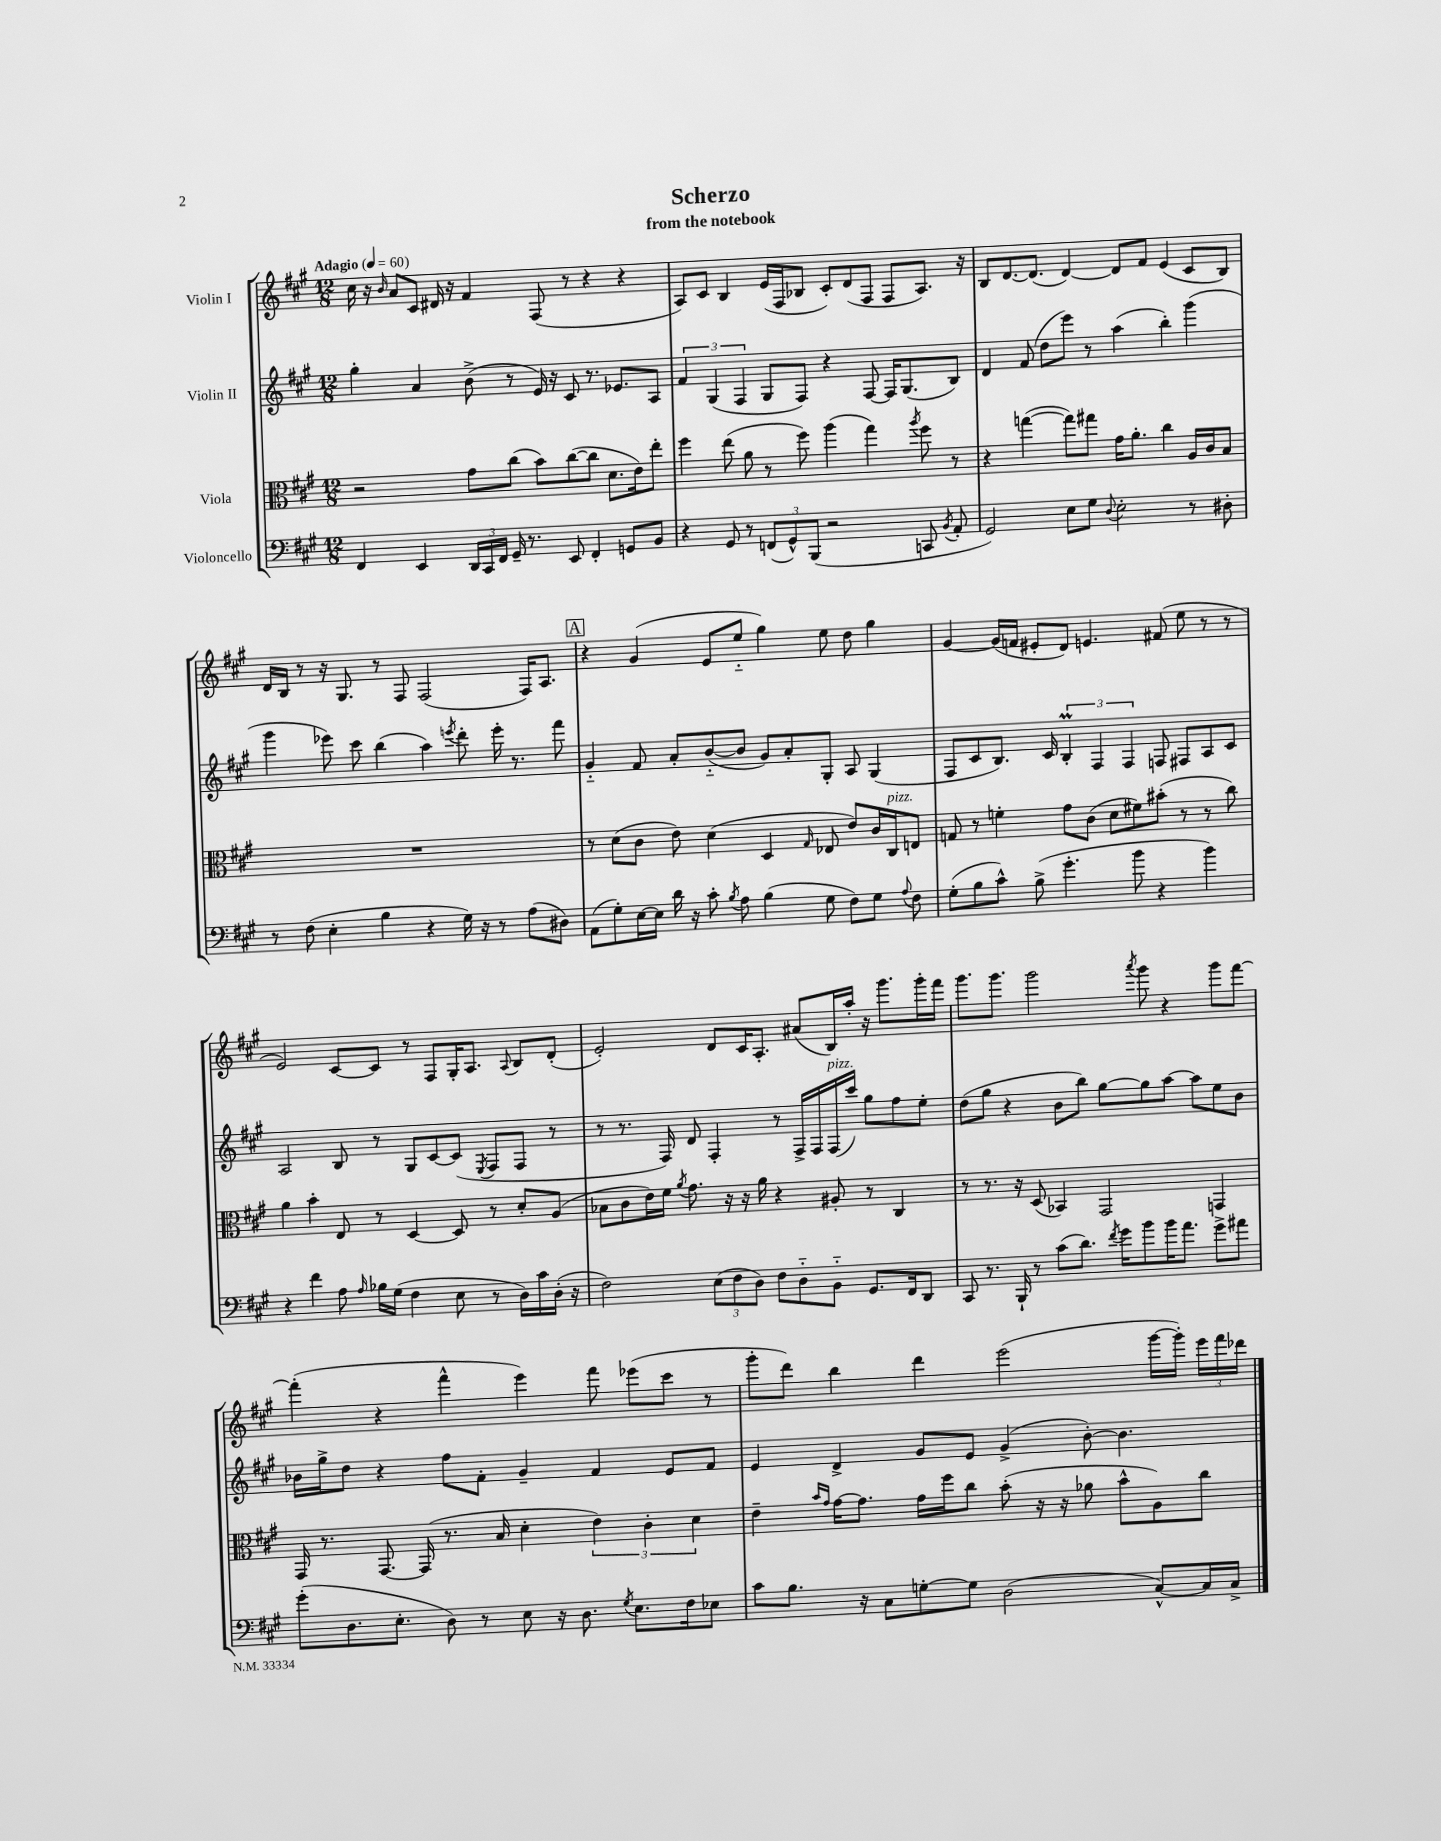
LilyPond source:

\header { title = "Scherzo" subtitle = "from the notebook" }
<<
\new StaffGroup <<
\new Staff = "s0" \with { instrumentName = "Violin I" } {
    \clef treble \key a \major \numericTimeSignature \time 12/8 \tempo "Adagio" 4 = 60
    \autoBeamOff cis''16 r16 \grace { b'16 } a'8[ cis'8] dis'16 r16 fis'4 fis8( r8 r4 r4 |
    a8[) cis'8] b4 e'16[( fis16 bes8] cis'8[-.) d'8( fis8] fis8[ a8.]) r16 |
    b8[ d'8.~ d'8.]( d'4~) d'8[ fis'8] e'4( cis'8[ b8]) |
    d'16[ b16] r8 r16 gis8. r8 fis8 fis2( fis16[) a8.] |
    \mark \markup { \box "A" } r4 gis'4( e'8[ e''8]-_ gis''4) e''8 d''8 gis''4 |
    gis'4~ gis'16[( f'16] eis'8[-. d'8]) e'4. fis'8( e''8 r8 r8 |
    e'2) cis'8[~ cis'8] r8 fis8[ gis16-. a8.] \appoggiatura { a8 } b8[ d'8]-.( |
    e'2-.) d'8[ cis'16 a8.]-. ais'8[( b16) a''16]-. r16 gis'''8.[ gis'''16-. fis'''16] |
    gis'''8.[ gis'''8.] gis'''2 \acciaccatura { a'''8 } gis'''8 r4 gis'''8[ fis'''8]~ |
    fis'''4-.( r4 fis'''4-^ e'''4) fis'''8 ees'''8[( cis'''8] r8 |
    gis'''8[-. d'''8]) b''4 d'''4 e'''2( gis'''16[~ gis'''16]-.) \tuplet 3/2 { e'''16[ fis'''16 des'''16] } \bar "|." |
}
\new Staff = "s1" \with { instrumentName = "Violin II" } {
    \clef treble \key a \major \numericTimeSignature \time 12/8
    \autoBeamOff gis''4-. a'4 b'8->( r8 e'16) r16 cis'8 r8. ees'8.[ a8] |
    \tuplet 3/2 { fis'4 gis4( fis4 } gis8[ fis8]) r4 fis8~ fis16[ gis8.( b8]) |
    d'4 fis'8( d''8[ e'''8]) r8 a''4( b''4-.) gis'''4( |
    gis'''4 ees'''8) cis'''8 b''4( a''4) \acciaccatura { e'''8 } d'''8-. e'''16-. r8. fis'''8 |
    \mark \markup { \box "A" } gis'4-_ fis'8 a'8[-. b'8~-_( b'8] gis'8[) a'8-. gis8]-. a8 gis4( |
    fis8[ cis'8 b8.]) cis'16 \tuplet 3/2 { b4-.\prall fis4 fis4 } f8 fis8[ a8 cis'8] |
    a2 b8 r8 gis8[ cis'8~ cis'8]( \acciaccatura { e8 } fis8[ fis8] r8 |
    r8 r8. fis16) d'8 fis4-. r8 fis16[-> fis16 fis16^\markup { \italic "pizz." }( cis'''16]) gis''8[ fis''8 e''8]-. |
    d''8[( gis''8] r4 b'8[ b''8]) gis''8[~ gis''8 a''8]~ a''8[ e''8 b'8] |
    bes'16[ gis''16-> d''8] r4 fis''8[ fis'8]-. gis'4-- fis'4 e'8[ fis'8] |
    e'4 d'4-> gis'8[ e'8] gis'4->( b'8~-.) b'4. \bar "|." |
}
\new Staff = "s2" \with { instrumentName = "Viola" } {
    \clef alto \key a \major \numericTimeSignature \time 12/8
    \autoBeamOff r2 gis'8[ cis''8]( b'8[) cis''8~( cis''8] d'8.[ e'16) e''8]-. |
    fis''4 e''8( a'8 r8 fis''8) a''4( gis''4) \acciaccatura { a''8 } fis''8 r8 |
    r4 g''4~( g''8[) gis''8] gis'16[ a'8.]-. cis''4 a16[ cis'16 b8] |
    R1. |
    \mark \markup { \box "A" } r8 d'8[( cis'8] e'8) d'4( d4 \grace { gis16 } ees8 e'8[) cis'16 cis16^\markup { \italic "pizz." } e8] |
    g8 r8 f'4-. gis'8[ cis'8]( d'8[ fis'8) bis'8]-.( r8 r8 cis''8) |
    a'4 b'4-. e8 r8 d4~ d8 r8 d'8[-. a8]( |
    bes8[ cis'8 e'16) fis'16] \acciaccatura { a'8 } gis'8. r16 r16 a'16 r4 ais8-. r8 cis4 |
    r8 r8. r16 d8( bes,4) gis,2 g,4 |
    gis,16 r8. gis,8.~ gis,16( r8. b16 d'4-. \tuplet 3/2 { e'4) cis'4-. d'4 } |
    e'4-- \grace { b'16[ gis'16] } gis'16[~ gis'8.] gis'16[ fis''16 cis''8] b'8-.( r16 r16 aes'8 b'8[-^ a8) cis''8] \bar "|." |
}
\new Staff = "s3" \with { instrumentName = "Violoncello" } {
    \clef bass \key a \major \numericTimeSignature \time 12/8
    \autoBeamOff fis,4 e,4 \tuplet 3/2 { d,16[ cis,16 fis,16] } gis,16-- r8. e,8 fis,4-. g,8[ b,8] |
    r4 gis,8 r8 \tuplet 3/2 { f,8[( gis,8-^) b,,8]( } r2 c,8 \acciaccatura { b,8 } a,8-. |
    gis,2) e8[ gis8] \appoggiatura { d8 } e2-. r8 dis8-. |
    r8 fis8( e4-. b4 r4 gis16) r16 r8 a8[( dis8]) |
    \mark \markup { \box "A" } a,8[( gis8-.) e16~ e16] d'16 r16 cis'8-. \acciaccatura { b8 } a8 b4( gis8 fis8[) gis8] \appoggiatura { a8 } fis8 |
    gis8[-.( b8 cis'8]-^) b8->( gis'4.-. b'8 r4 b'4) |
    r4 fis'4 a8 \grace { a16 } bes16[ gis16]( fis4 e8 r8 d16[) cis'16 d16]-.( r16 |
    fis2) \tuplet 3/2 { e8[( fis8 d8]) } fis8[ d8-_ b,8]-_ gis,8.[ fis,16 d,8] |
    cis,8 r8. b,,16-! r8 cis'8[( d'8.]) \acciaccatura { fis'8 } gis'16[ b'8 b'16 a'8.] gis'8[-> ais'8] |
    gis'8[-.( d8. e8.]-. d8) r8 e8 r16 d8. \acciaccatura { gis8 } e8.[ fis16 ees8] |
    cis'8[ b8.] r16 cis8[ g8~-. g8] d2( cis8[~-^) cis16 cis16]-> \bar "|." |
}
>>
>>
\layout { \context { \Score \remove "Bar_number_engraver" } }
